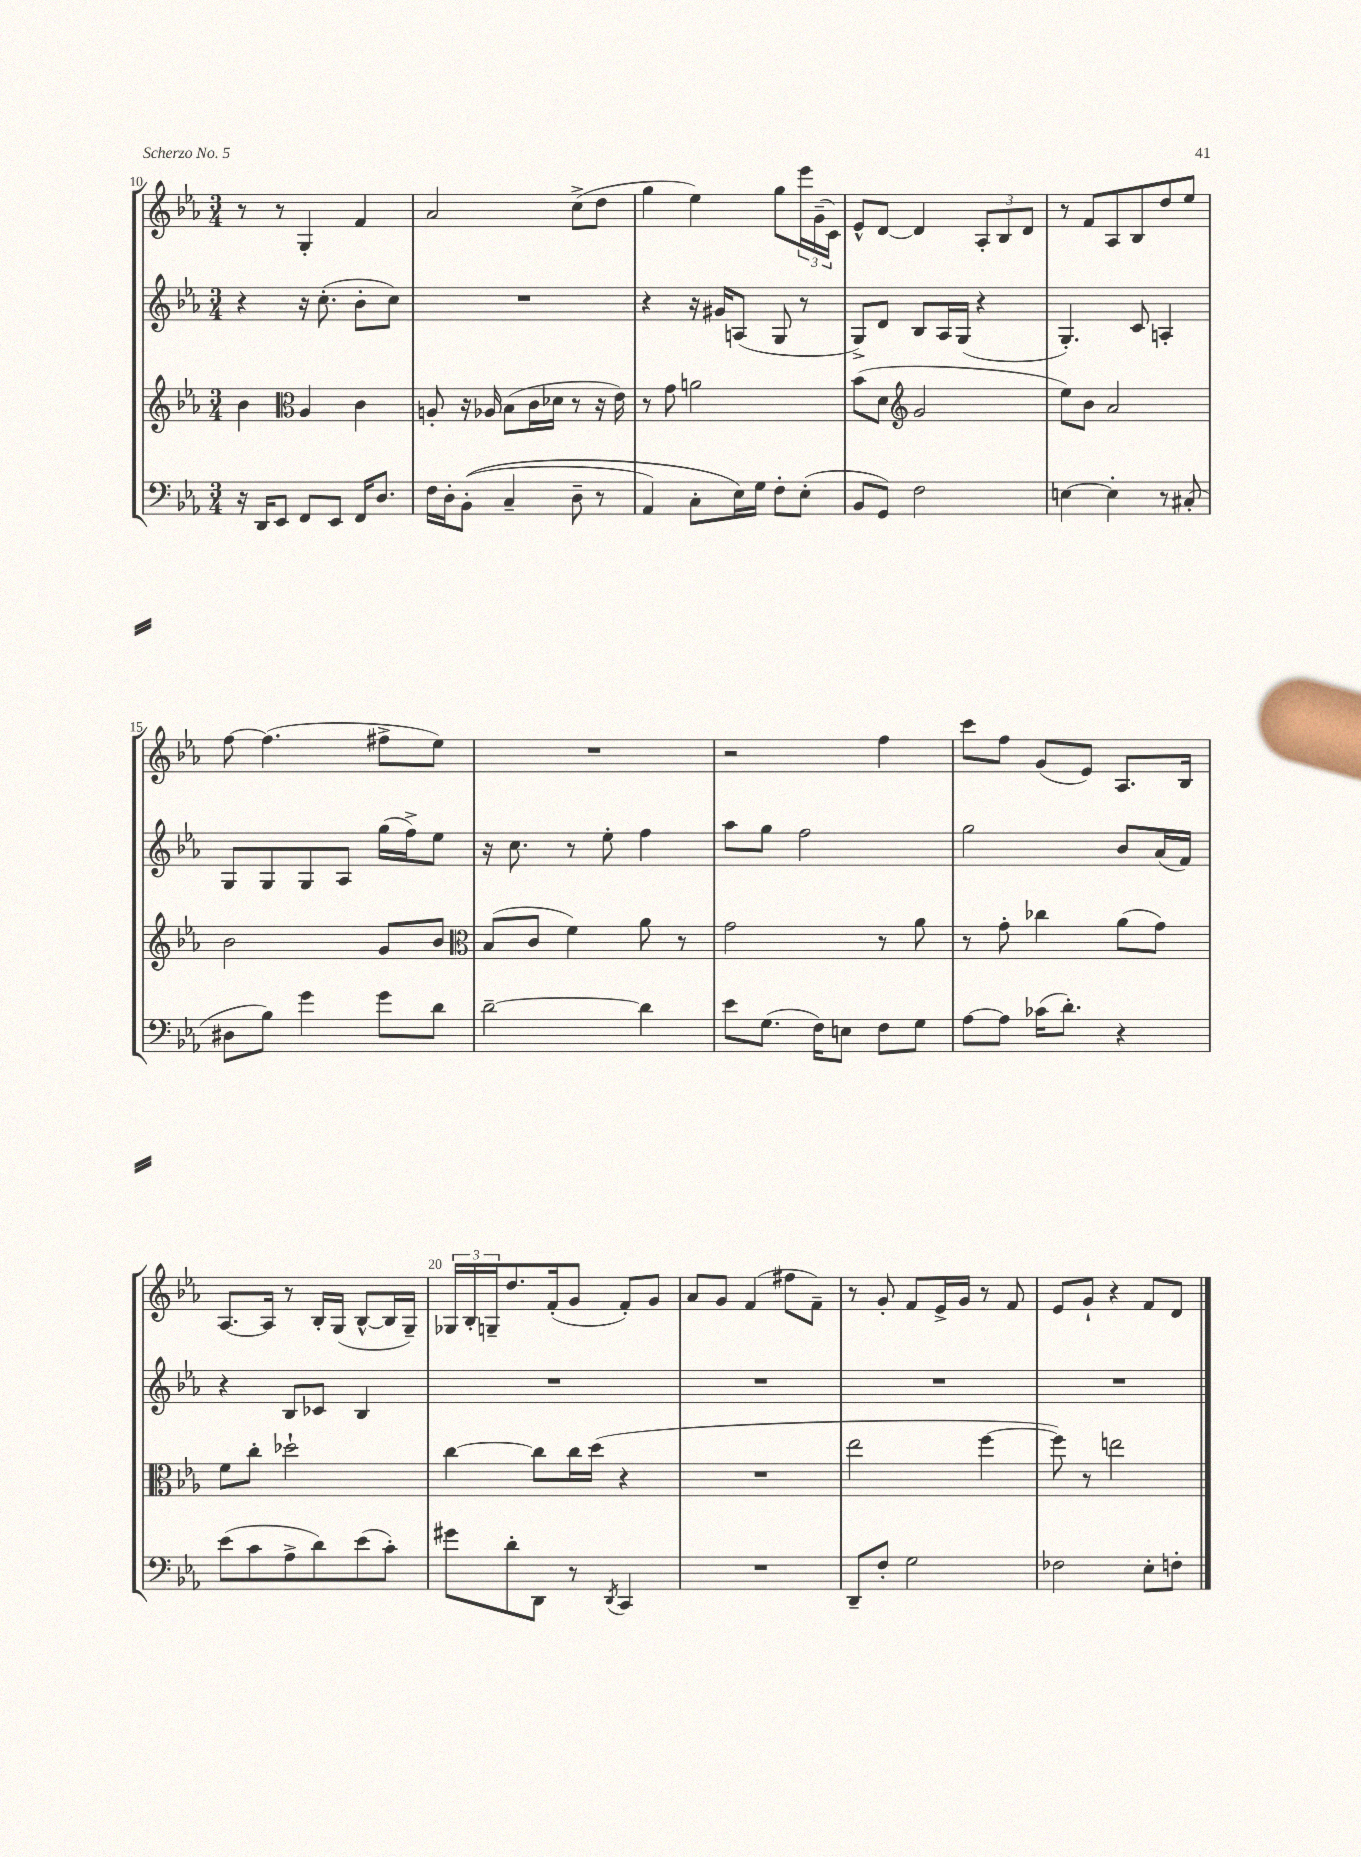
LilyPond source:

<<
\new StaffGroup <<
\new Staff = "s0" {
    \clef treble \key ees \major \numericTimeSignature \time 3/4
    r8 r8 g4-. f'4 |
    aes'2 c''8->( d''8 |
    g''4 ees''4) g''8 \tuplet 3/2 { ees'''16 g'16--( c'16) } |
    ees'8-^ d'8~ d'4 \tuplet 3/2 { aes8-. bes8 d'8 } |
    r8 f'8 aes8 bes8 d''8 ees''8 |
    f''8~ f''4.( fis''8-> ees''8) |
    R2. |
    r2 f''4 |
    c'''8 f''8 g'8( ees'8) aes8. bes16 |
    aes8.~ aes16 r8 bes16-. g16( bes8~-^ bes16 g16--) |
    \tuplet 3/2 { ges16 bes16-. g16-- } d''8. f'16-.( g'8 f'8-.) g'8 |
    aes'8 g'8 f'4( fis''8 f'8--) |
    r8 g'8-. f'8 ees'16-> g'16 r8 f'8 |
    ees'8 g'8-! r4 f'8 d'8 \bar "|." |
}
\new Staff = "s1" {
    \clef treble \key ees \major \numericTimeSignature \time 3/4
    r4 r16 c''8.-.( bes'8-. c''8) |
    R2. |
    r4 r16 gis'16 a8( g8 r8 |
    g8->) d'8 bes8 aes16 g16( r4 |
    g4.-.) c'8 a4-. |
    g8 g8 g8 aes8 g''16( f''16->) ees''8 |
    r16 c''8. r8 ees''8-. f''4 |
    aes''8 g''8 f''2 |
    g''2 bes'8 aes'16( f'16) |
    r4 bes8 ces'8 bes4 |
    R2. |
    R2. |
    R2. |
    R2. \bar "|." |
}
\new Staff = "s2" {
    \clef treble \key ees \major \numericTimeSignature \time 3/4
    bes'4 \clef alto aes4 c'4 |
    a8-. r16 aes16 bes8( c'16 des'16 r8 r16 ees'16) |
    r8 g'8 a'2 |
    bes'8( d'8 \clef treble g'2 |
    ees''8) bes'8 aes'2 |
    bes'2 g'8 bes'8 |
    \clef alto bes8( c'8 f'4) aes'8 r8 |
    g'2 r8 aes'8 |
    r8 g'8-. ces''4 aes'8( g'8) |
    f'8 c''8-. des''2-! |
    c''4~ c''8 c''16 d''16( r4 |
    R2. |
    ees''2 f''4~ |
    f''8) r8 e''2 \bar "|." |
}
\new Staff = "s3" {
    \clef bass \key ees \major \numericTimeSignature \time 3/4
    r16 d,16 ees,8 f,8 ees,8 f,16 d8. |
    f16 d16-. bes,8-.(\( c4-- d8-- r8 |
    aes,4) c8-. ees16\) g16 f8-. ees8-.( |
    bes,8 g,8) f2 |
    e4~ e4-. r8 cis8-.( |
    dis8 bes8) g'4 g'8 d'8 |
    d'2~-- d'4 |
    ees'8 g8.( f16) e8 f8 g8 |
    aes8~ aes8 ces'16( d'8.-.) r4 |
    ees'8( c'8 aes8-> d'8) ees'8( c'8-.) |
    gis'8 d'8-. d,8 r8 \acciaccatura { d,8 } c,4 |
    R2. |
    d,8-- f8-. g2 |
    fes2 ees8-. f8-. \bar "|." |
}
>>
>>
\layout { \context { \Score currentBarNumber = #10 \override BarNumber.break-visibility = ##(#f #t #t) barNumberVisibility = #(every-nth-bar-number-visible 5) } }
